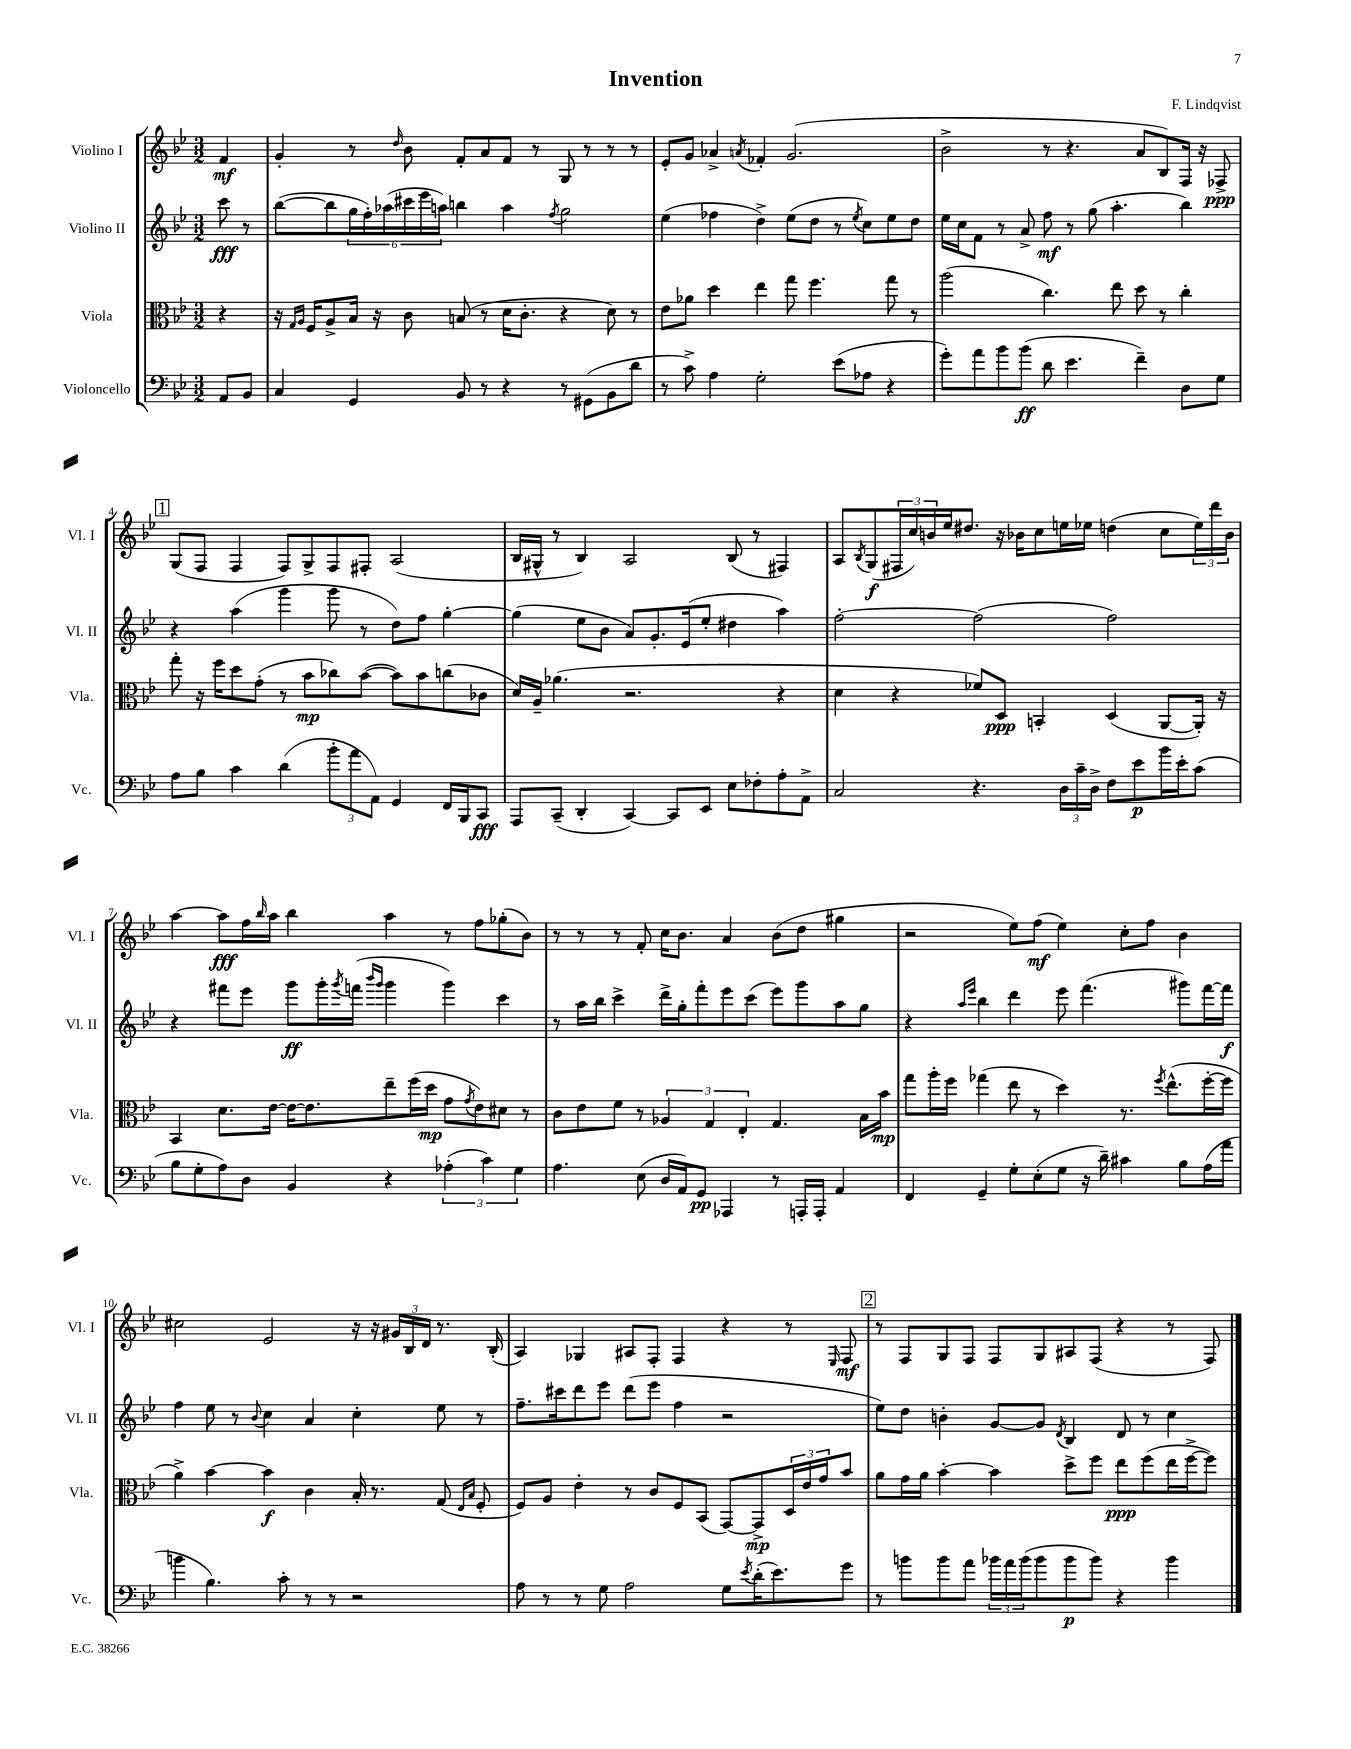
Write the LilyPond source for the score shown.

\header { title = "Invention" composer = "F. Lindqvist" }
<<
\new StaffGroup <<
\new Staff = "s0" \with { instrumentName = "Violino I" shortInstrumentName = "Vl. I" } {
    \clef treble \key bes \major \numericTimeSignature \time 3/2 \partial 4
    f'4\mf |
    g'4-. r8 \grace { d''16 } bes'8 f'8-. a'8 f'8 r8 g8 r8 r8 r8 |
    ees'8-. g'8 aes'4-> \acciaccatura { a'8 } fes'4-. g'2.( |
    bes'2-> r8 r4. a'8 bes8) f16 r16 fes8->\ppp |
    \mark \markup { \box "1" } g8( f8 f4 f8) g8-> f8 fis8-. a2( |
    bes16 gis16-^ r8 bes4) a2 bes8( r8 fis4) |
    a8 \acciaccatura { bes8 } g8\f( \tuplet 3/2 { fis16 c''16) b'16 } ees''16 dis''8. r16 bes'16 c''8 e''16 ees''16 d''4( c''8 \tuplet 3/2 { ees''16) d'''16 bes'16 } |
    a''4~ a''8\fff f''16 \grace { bes''16 } a''16 bes''4 a''4 r8 f''8 ges''8-.( bes'8) |
    r8 r8 r8 f'8-. c''16 bes'8. a'4 bes'8( d''8 gis''4 |
    r2 ees''8) f''8\mf( ees''4) c''8-. f''8 bes'4 |
    cis''2 ees'2 r16 r16 \tuplet 3/2 { gis'16 bes16 d'16 } r8. bes16-.( |
    a4) ges4 ais8 f8-. f4 r4 r8 \grace { ees16 } f8\mf |
    \mark \markup { \box "2" } r8 f8 g8 f8 f8 g8 ais8 f8( r4 r8 f8) \bar "|." |
}
\new Staff = "s1" \with { instrumentName = "Violino II" shortInstrumentName = "Vl. II" } {
    \clef treble \key bes \major \numericTimeSignature \time 3/2 \partial 4
    c'''8\fff r8 |
    bes''8~( bes''8 \tuplet 6/4 { g''16 f''16-.) aes''16( cis'''16 ees'''16 a''16) } b''4 a''4 \acciaccatura { f''8 } g''2 |
    ees''4( fes''4 d''4->) ees''8( d''8 r8 \acciaccatura { ees''8 } c''8) ees''8 d''8 |
    ees''16 c''16 f'8 r8 a'8-> f''8\mf r8 g''8( a''4.-. bes''4) |
    \mark \markup { \box "1" } r4 a''4( g'''4 g'''8 r8 d''8) f''8 g''4~-. |
    g''4( ees''8 bes'8 a'8) g'8.-. ees'16( ees''8-. dis''4 a''4) |
    f''2~-. f''2( f''2) |
    r4 fis'''8 ees'''8 g'''8\ff g'''16-. \acciaccatura { g'''8 } f'''16( \grace { bes'''16 g'''16 } g'''4 g'''4) c'''4 |
    r8 a''16 bes''16 c'''4-> d'''16-> g''16-. f'''8-. ees'''8 c'''8( ees'''8) g'''8 a''8 g''8 |
    r4 \grace { a''16 ees'''16 } bes''4 d'''4 ees'''8 f'''4.( gis'''8) f'''16~ f'''16\f |
    f''4 ees''8 r8 \appoggiatura { bes'8 } c''4 a'4 c''4-. ees''8 r8 |
    f''8.-- cis'''16 d'''8 ees'''8 d'''8( ees'''8 f''4 r2 |
    \mark \markup { \box "2" } ees''8) d''8 b'4-. g'8~ g'8 \acciaccatura { d'8 } bes4 d'8 r8 c''4 \bar "|." |
}
\new Staff = "s2" \with { instrumentName = "Viola" shortInstrumentName = "Vla." } {
    \clef alto \key bes \major \numericTimeSignature \time 3/2 \partial 4
    r4 |
    r16 \grace { g16 a16 } f16 a8-> bes16 r16 c'8 b8( r8 d'16 c'8.-. r4 d'8) r8 |
    ees'8 aes'8 d''4 ees''4 g''8 f''4. g''8 r8 |
    a''2( c''4.) ees''8 d''8 r8 c''4-. |
    \mark \markup { \box "1" } g''8-. r16 f''16 d''8 g'8-.( r8 bes'8\mp ces''8) bes'8~( bes'8) bes'8 c''8( ces'8 |
    d'16) a16-- aes'4.( r2. r4 |
    d'4 r4 fes'8) d8\ppp b,4-. d4( a,8~ a,16-.) r16 |
    bes,4 d'8. ees'16~ ees'16~ ees'8. ees''8-- f''16( d''16\mp g'8 \acciaccatura { g'8 } ees'8) dis'8 r8 |
    c'8 ees'8 f'8 r8 \tuplet 3/2 { aes4 g4 ees4-. } g4. bes16 bes'16\mp |
    g''8 a''16-. f''16 ges''4( ees''8 r8 d''4) r8. \acciaccatura { f''8 } ees''8.-^( f''16~-. f''16 |
    a'4->) bes'4~ bes'4\f c'4 bes16-. r8. g8( \grace { ees16 bes16 } f8-. |
    f8) a8 ees'4-. r8 c'8 f8 bes,8( g,8~) g,8->\mp \tuplet 3/2 { d16 ees'16 g'16 } bes'8 |
    \mark \markup { \box "2" } a'8 g'16 a'16 bes'4~-. bes'4 d''8-> f''8 ees''8\ppp f''8( ees''16 f''16~-> f''8) \bar "|." |
}
\new Staff = "s3" \with { instrumentName = "Violoncello" shortInstrumentName = "Vc." } {
    \clef bass \key bes \major \numericTimeSignature \time 3/2 \partial 4
    a,8 bes,8 |
    c4 g,4 bes,8 r8 r4 r8 gis,8( bes,8 d'8 |
    r8 c'8->) a4 g2-. ees'8( aes8 r4 |
    g'8-.) a'8 bes'8 bes'8\ff( d'8 ees'4. f'4--) d8 g8 |
    \mark \markup { \box "1" } a8 bes8 c'4 d'4( \tuplet 3/2 { bes'8-. a'8 a,8) } g,4 f,16 bes,,16 c,8\fff |
    a,,8 c,8--( d,4-. c,4~) c,8 ees,8 ees8 fes8-. a8-. a,8-> |
    c2 r4. \tuplet 3/2 { d16 c'16-- d16-> } f8 ees'8\p bes'16 ees'16-. c'8( |
    bes8 g8-. a8) d8 bes,4 r4 \tuplet 3/2 { aes4-.( c'4) g4 } |
    a4. ees8( d16 a,16) g,8\pp aes,,4 r8 a,,16-. a,,16-. a,4 |
    f,4 g,4-- g8-. ees8-.( g8 r16 d'16--) cis'4 bes8 a16( a'16 |
    b'4 bes4.) c'8-. r8 r8 r2 |
    a8 r8 r8 g8 a2 g8 \acciaccatura { ees'8 } d'16-.( ees'8.) g'8 |
    \mark \markup { \box "2" } r8 b'8 b'8 a'8 \tuplet 3/2 { bes'16 a'16 bes'16( } bes'8 bes'8\p bes'8) r4 bes'4 \bar "|." |
}
>>
>>
